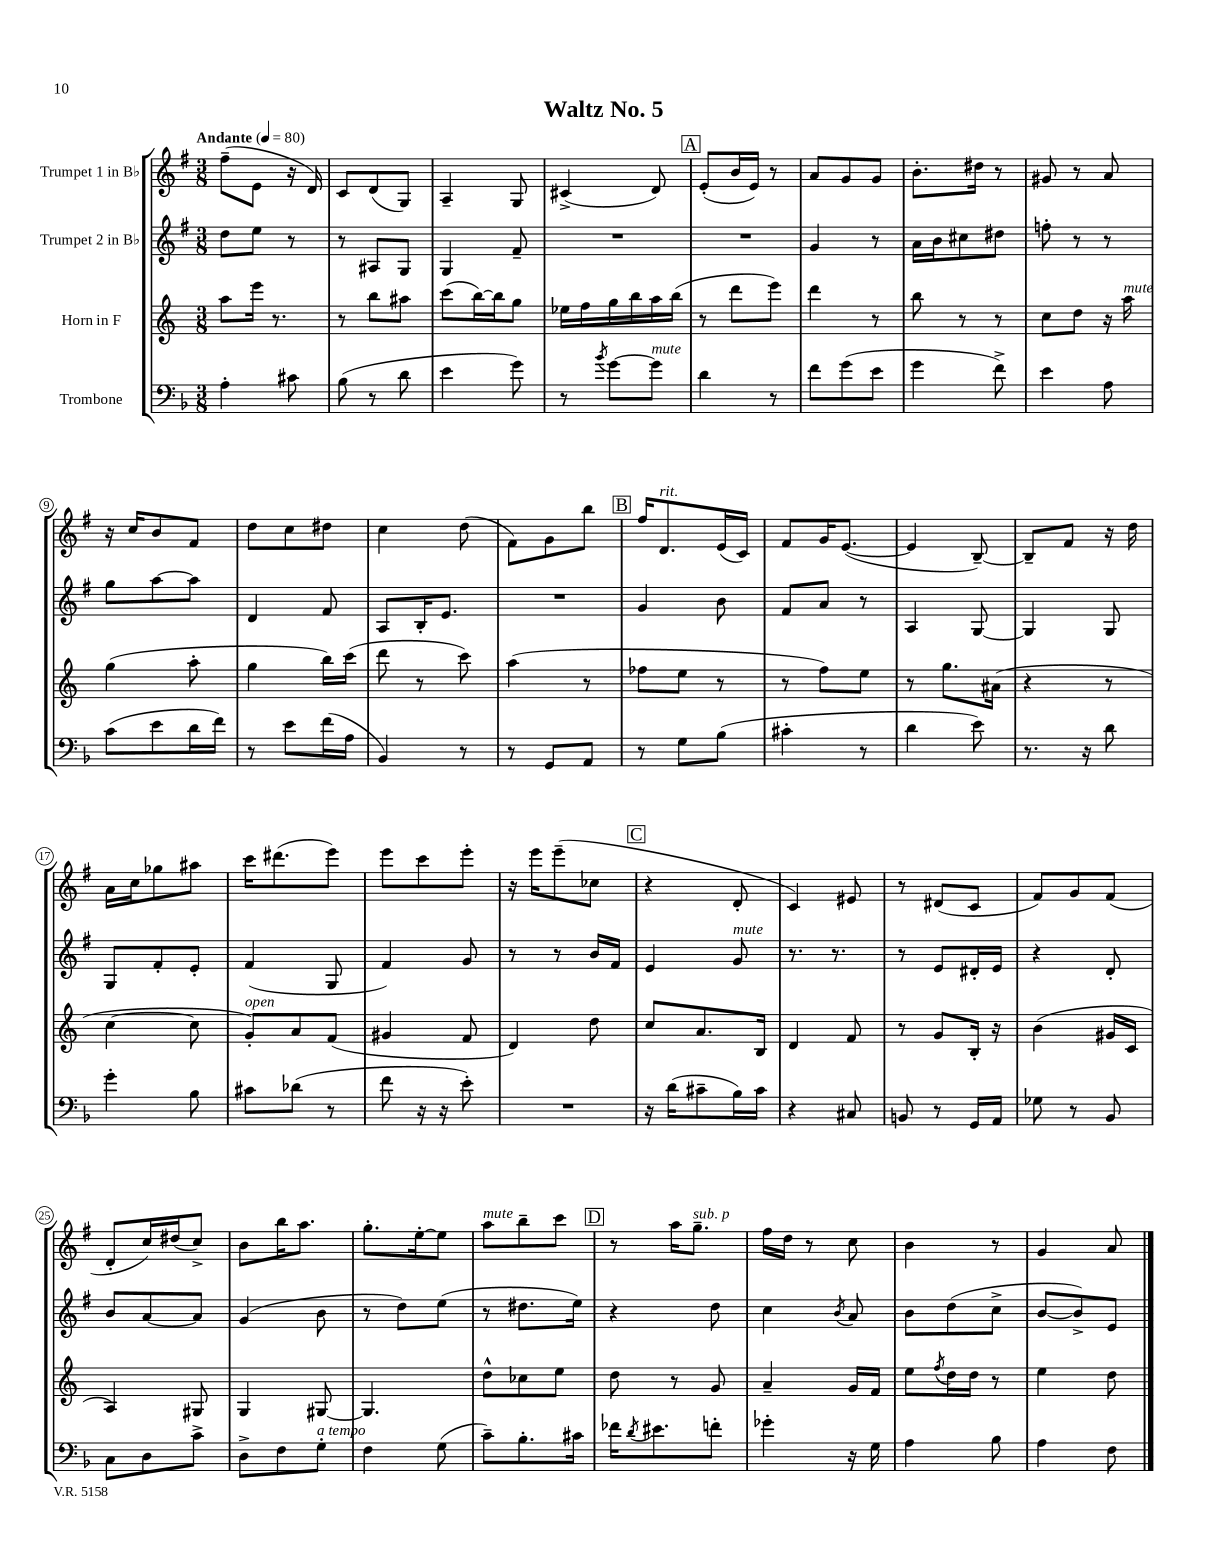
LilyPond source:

\header { title = "Waltz No. 5" }
<<
\new StaffGroup <<
\new Staff = "s0" \with { instrumentName = "Trumpet 1 in Bb" } {
    \clef treble \key g \major \numericTimeSignature \time 3/8 \tempo "Andante" 4 = 80
    fis''8--( e'8 r16 d'16) |
    c'8 d'8( g8) |
    a4-- g8 |
    cis'4->( d'8) |
    \mark \markup { \box "A" } e'8-.( b'16 e'16) r8 |
    a'8 g'8 g'8 |
    b'8.-. dis''16 r8 |
    gis'8 r8 a'8 |
    r16 c''16 b'8 fis'8 |
    d''8 c''8 dis''8 |
    c''4 d''8( |
    fis'8) g'8 b''8 |
    \mark \markup { \box "B" } fis''16 d'8.^\markup { \italic "rit." } e'16( c'16) |
    fis'8 g'16 e'8.~( |
    e'4 b8~--) |
    b8-- fis'8 r16 d''16 |
    a'16 c''16 ges''8 ais''8 |
    c'''16 dis'''8.( e'''8) |
    e'''8 c'''8 e'''8-. |
    r16 e'''16 e'''8--( ces''8 |
    \mark \markup { \box "C" } r4 d'8-. |
    c'4) eis'8 |
    r8 dis'8( c'8 |
    fis'8) g'8 fis'8( |
    d'8-. c''16) dis''16( c''8->) |
    b'8 b''16 a''8. |
    g''8.-. e''16~-. e''8 |
    a''8^\markup { \italic "mute" } b''8-- c'''8 |
    \mark \markup { \box "D" } r8 a''16 g''8.--^\markup { \italic "sub. p" } |
    fis''16 d''16 r8 c''8 |
    b'4 r8 |
    g'4 a'8 \bar "|." |
}
\new Staff = "s1" \with { instrumentName = "Trumpet 2 in Bb" } {
    \clef treble \key g \major \numericTimeSignature \time 3/8
    d''8 e''8 r8 |
    r8 ais8 g8 |
    g4 fis'8-- |
    R4. |
    \mark \markup { \box "A" } R4. |
    g'4 r8 |
    a'16 b'16 cis''8 dis''8 |
    f''8-. r8 r8 |
    g''8 a''8~ a''8 |
    d'4 fis'8 |
    a8 b16-. e'8. |
    R4. |
    \mark \markup { \box "B" } g'4 b'8 |
    fis'8 a'8 r8 |
    a4 g8~ |
    g4 g8 |
    g8 fis'8-. e'8-. |
    fis'4( g8 |
    fis'4) g'8 |
    r8 r8 b'16 fis'16 |
    \mark \markup { \box "C" } e'4 g'8^\markup { \italic "mute" } |
    r8. r8. |
    r8 e'8 dis'16-. e'16 |
    r4 d'8-. |
    b'8 a'8~ a'8 |
    g'4( b'8 |
    r8 d''8) e''8( |
    r8 dis''8. e''16) |
    \mark \markup { \box "D" } r4 d''8 |
    c''4 \acciaccatura { b'8 } a'8 |
    b'8 d''8( c''8-> |
    b'8~ b'8->) e'8 \bar "|." |
}
\new Staff = "s2" \with { instrumentName = "Horn in F" } {
    \clef treble \key c \major \numericTimeSignature \time 3/8
    a''8 e'''16 r8. |
    r8 b''8 ais''8 |
    c'''8( b''16~) b''16 g''8 |
    ees''16 f''16 g''16 b''16 a''16 b''16( |
    \mark \markup { \box "A" } r8 d'''8 e'''8) |
    d'''4 r8 |
    b''8 r8 r8 |
    c''8 d''8 r16 a''16^\markup { \italic "mute" } |
    g''4( a''8-. |
    g''4 b''16) c'''16( |
    d'''8 r8 c'''8) |
    a''4( r8 |
    \mark \markup { \box "B" } fes''8 e''8 r8 |
    r8 f''8) e''8 |
    r8 g''8. ais'16( |
    r4 r8 |
    c''4~ c''8 |
    g'8-.^\markup { \italic "open" }) a'8 f'8( |
    gis'4 f'8 |
    d'4) d''8 |
    \mark \markup { \box "C" } c''8 a'8. b16 |
    d'4 f'8 |
    r8 g'8 b16-. r16 |
    b'4( gis'16 c'16 |
    a4) gis8 |
    g4 gis8~ |
    gis4. |
    d''8-^ ces''8 e''8 |
    \mark \markup { \box "D" } d''8 r8 g'8 |
    a'4-- g'16 f'16 |
    e''8 \acciaccatura { f''8 } d''16 d''16 r8 |
    e''4 d''8 \bar "|." |
}
\new Staff = "s3" \with { instrumentName = "Trombone" } {
    \clef bass \key f \major \numericTimeSignature \time 3/8
    a4-. cis'8 |
    bes8( r8 d'8 |
    e'4 g'8) |
    r8 \acciaccatura { bes'8 } g'8~ g'8^\markup { \italic "mute" } |
    \mark \markup { \box "A" } d'4 r8 |
    f'8 g'8( e'8 |
    g'4 f'8->) |
    e'4 a8 |
    c'8( e'8 d'16 f'16) |
    r8 e'8 f'16( a16 |
    bes,4) r8 |
    r8 g,8 a,8 |
    \mark \markup { \box "B" } r8 g8 bes8( |
    cis'4-. r8 |
    d'4 e'8) |
    r8. r16 d'8 |
    g'4-. bes8 |
    cis'8 des'8( r8 |
    f'8 r16 r16 e'8-.) |
    R4. |
    \mark \markup { \box "C" } r16 d'16( cis'8-- bes16) cis'16 |
    r4 cis8 |
    b,8 r8 g,16 a,16 |
    ges8 r8 bes,8 |
    c8 d8 c'8-> |
    d8-> f8 g8-.^\markup { \italic "a tempo" } |
    f4 g8( |
    c'8--) bes8.-. cis'16 |
    \mark \markup { \box "D" } fes'16 \acciaccatura { d'8 } eis'8. f'8-. |
    ges'4-. r16 g16 |
    a4 bes8 |
    a4 f8 \bar "|." |
}
>>
>>
\layout { \context { \Score \override BarNumber.stencil = #(make-stencil-circler 0.1 0.3 ly:text-interface::print) } }
